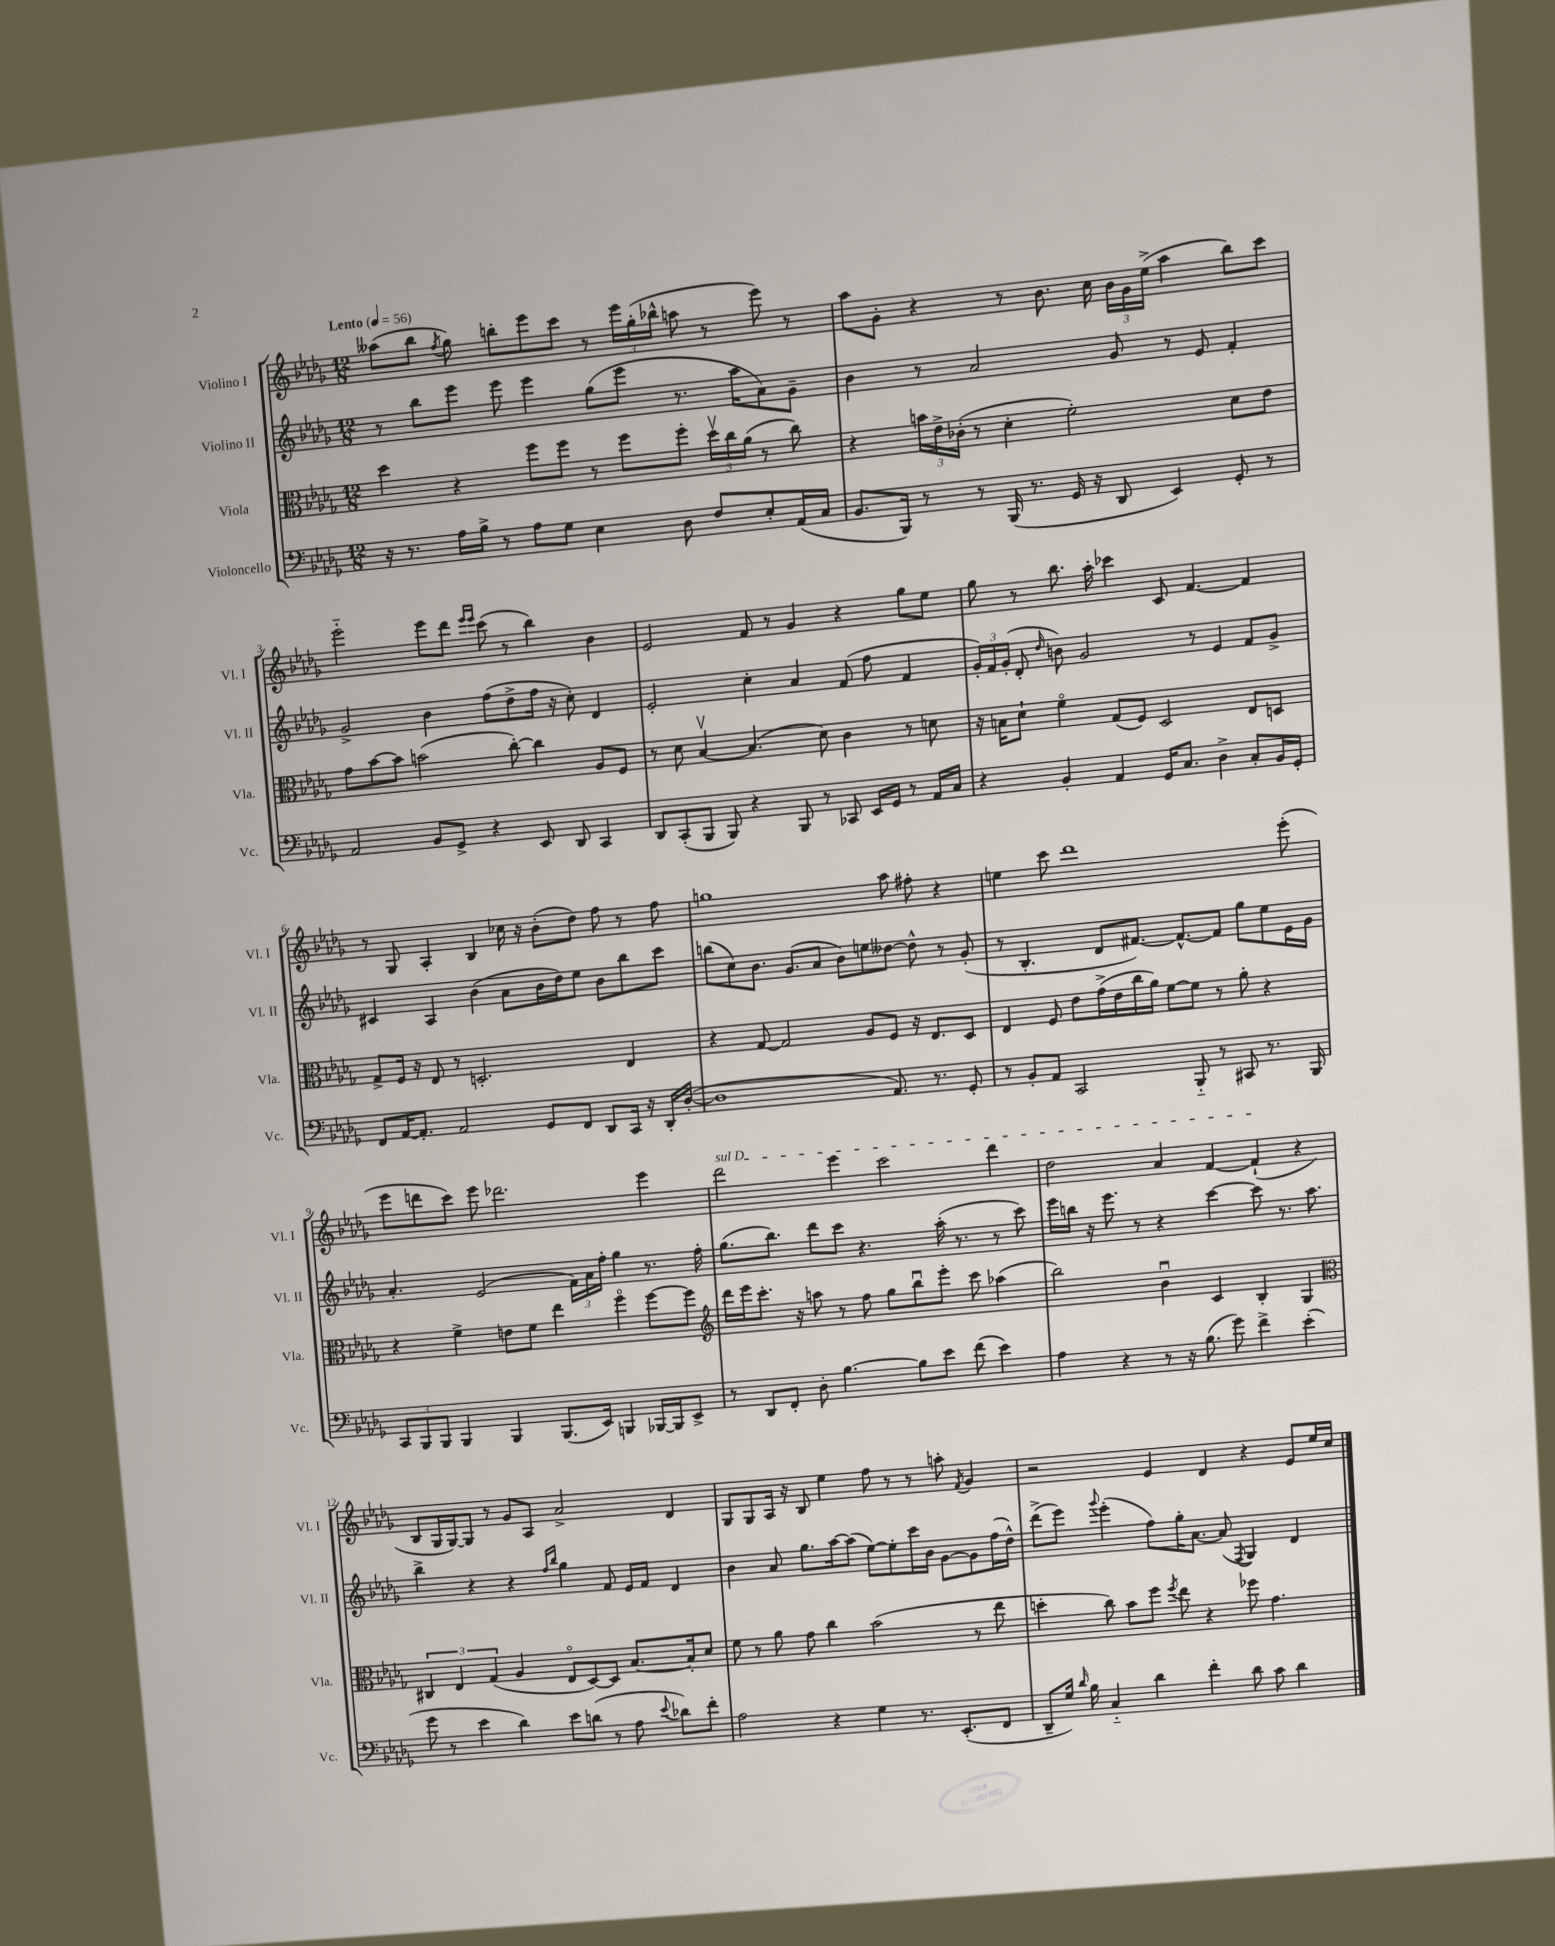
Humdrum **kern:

**kern	**kern	**kern	**kern
*staff4	*staff3	*staff2	*staff1
*clefF4	*clefC3	*clefG2	*clefG2
*k[b-e-a-d-g-]	*k[b-e-a-d-g-]	*k[b-e-a-d-g-]	*k[b-e-a-d-g-]
*M12/8	*M12/8	*M12/8	*M12/8
*MM56	*MM56	*MM56	*MM56
16r	4dd-	8r	(8aa--
8.r	.	.	.
.	.	8bb-	8bb-
.	.	.	8qff
16A-	4r	8eee-	8gg-)
16B-^	.	.	.
8r	.	8eee-	8bb'
8A-	8ff	4eee-	8eee-
8G-	8ff	.	8ccc
4E-	8r	(8gg-	8r
.	8ff	8eee-	24eee-
.	.	.	(24gg-'
.	.	.	24bb-^^
8D-	8ff'	8.r	8aa
8F	24dd-v	.	8r
.	24cc	.	.
.	.	16aa-	.
.	(24a-	.	.
8E-'	8r	8a-)	8eee-)
(16AA-	8cc)	8g-~	8r
16C	.	.	.
=	=	=	=
8.BB-	4r	4b-	8aa-
.	.	.	8g-'
16BBB-)	.	.	.
8r	24b	8r	4r
.	24e-^	.	.
.	(24c-'	.	.
8r	8r	2a-	.
(16BBB-	4d-'	.	8r
8.r	.	.	.
.	.	.	8.b-
16GG-	2f')	.	.
16r	.	.	16cc
8DD-	.	8g-	24b-
.	.	.	24g-
.	.	.	(24ee-^
4EE-)	.	8r	4aa-
.	.	8e-	.
8GG-'	8d-	4f'	8bb-)
8r	8e-	.	8ccc
=	=	=	=
2AA-	8g-	2g-^	2eee-'~
.	[8b-	.	.
.	8b-]	.	.
.	(2b	.	.
8BB-	.	4b-	8eee-
8GG-^	.	.	8ddd-
.	.	.	16qqeee-
.	.	.	16qqeee-
4r	.	(8ff	(8ccc
.	[8cc')	8dd-^	8r
8EE-	4cc]	16ff	4bb-)
.	.	16r	.
8DD-	.	8cc')	.
4CC	8A-	4d-	4b-
.	8F	.	.
=	=	=	=
8DD-	8r	2e-'	2e-
(8CC'	8d-	.	.
8BBB-	[4B-v	.	.
8BBB-)	.	.	.
4r	(4.B-]	4cc'	8f
.	.	.	8r
8BBB-	.	4a-	4g-
8r	8d-)	.	.
8CC-	4c	(8f	4r
16EE-	.	8ff	.
16GG-	.	.	.
8r	8r	4f	8gg-
16AA-	8d	.	8ee-
16C	.	.	.
=	=	=	=
4r	16r	24g-')	8gg-
.	.	24f	.
.	16B	.	.
.	.	(24g-'	.
.	8d-`	8d-'	8r
.	.	16qqdd-	.
4BB-'	4fo	8b)	8.bb-
.	.	2g-	.
.	.	.	16aa-'
4AA-	(8G-	.	4ccc-
.	8F)	.	.
16GG-	2D-	.	8c
8.C	.	.	.
.	.	8r	[4.f
4D-^	.	4e-	.
8C'	8E-	8f	4f]
16BB-	8D	8g-^	.
16GG-'	.	.	.
=	=	=	=
8FF	8G-^	4c#	8r
[16AA-	16F	.	8G-
8.AA-']	16r	.	.
.	8E-	4A-	4A-'
2AA-	8r	.	.
.	2.D'	(4b-	4B-
.	.	8a-	16cc-
.	.	.	16r
8GG-	.	16b-	(8b-'
.	.	16dd-)	.
8FF	.	8ee-	8dd-)
8DD-	.	8b-	8ff
16CC	4E-	8bb-	8r
16r	.	.	.
16DD-'	.	8ccc	8ff
([16D-'	.	.	.
=	=	=	=
1D-]	4r	(8bb	1gg
.	.	8cc)	.
.	[8G-	8.b-	.
.	2G-]	.	.
.	.	(8.g-	.
.	.	8a-	.
.	.	8b-)	.
.	8A-	8ee	.
8.AA-)	8F	[8dd--	8aa-
.	16r	8dd--^^]	8ff#'
8.r	8.E-	.	.
.	.	8r	4r
8GG-'	8D-	(8g-'	.
=	=	=	=
8r	4E-	8r	4ee
8BB-'	.	4.B-'	.
8AA-	8F	.	8ccc
2CC	8e-	.	1ddd-
.	(16g-^	8d-	.
.	16e-	.	.
.	16cc	[8.f#)	.
.	16a-)	.	.
.	[8f	.	.
.	.	8.f#^^_	.
8BBB-'~	8f]	.	.
8r	8r	8f#]	.
8CC#	8a-'	8gg-	.
8.r	4r	8ee-	.
.	.	16e-	(8eee-'
16BBB-	.	16g-	.
=	=	=	=
12CC	4r	4.a-'	8eee-
12BBB-	.	.	.
.	.	.	8ddd
12BBB-	.	.	.
4BBB-	4f^	.	8ccc)
.	.	(2e-	8eee-
4BBB-	8e	.	2.ddd-
.	8f	.	.
(8.BBB-	4ee-	.	.
.	.	24f)	.
.	.	24a-	.
16EE-)	.	.	.
.	.	24ff'	.
4BBB	4ffo	4gg-	.
[16BBB-	[8ff	8.r	4eee-
16BBB-]	.	.	.
8EE-^	8ff]	.	.
.	.	16ff'	.
=	=	=	=
*	*clefG2	*	*
8r	16ddd-	(8.gg-	2ddd-
.	16eee-	.	.
8DD-	8.ccc'	.	.
.	.	8.bb-)	.
8FF'	.	.	.
.	16r	.	.
8D-'	8aa	8ddd-	.
[4.B-	8r	8ccc	4eee-
.	8ff	4.r	.
.	8gg-	.	2ccc
8B-]	8bb-u	.	.
8e-	8eee-'	(16aa-'	.
.	.	8.r	.
(8f	8ccc	.	.
4e-)	(4aa-	8r	4ddd-
.	.	8ccc)	.
=	=	=	=
4A-	2bb-)	16eee-	2dd-
.	.	16bb	.
.	.	16r	.
.	.	8.eee-	.
4r	.	.	.
.	.	8r	.
8r	4b-u	4r	4a-
16r	.	.	.
(8.B-	.	.	.
.	4c	[4ccc	[4f
8g-)	.	.	.
4f^	4B-'	8ccc]	(4f`]
.	.	8.r	.
(4e-'	4G-	.	4r
.	.	8.aa-	.
=	=	=	=
*	*clefC3	*	*
8g-	6C#	4bb-^	8B-
8r	.	.	16G-
.	6E-	.	.
.	.	.	[16G-)
4e-	.	4r	8G-]
.	(6G-	.	.
.	.	.	8r
4d-)	4A-	4r	8g-
.	.	.	8A-
.	.	16qqff	.
.	.	16qqbb-	.
8e-	8E-o	4gg-	2a-^
(8d	[8D-)	.	.
8r	8D-]	8f	.
8A-	[8.B-	16e-	.
.	.	16f	.
8qqe-	.	.	.
8d-)	.	4d-	4d-
.	16B-']	.	.
8f'	8d-	.	.
=	=	=	=
2A-	8f	4b-	8G-
.	8r	.	8G-
.	8a-	8a-	16A-
.	.	.	16r
.	8g-	8.gg-	8B-
4r	4cc	.	4ee-
.	.	[16aa-	.
.	.	(8aa-]	.
4G-	(2b-	[8ee-)	8ff
.	.	8ee-']	8r
8.r	.	16ccc	8r
.	.	16b-	.
.	.	[8g-	8aa'
(8.EE-'	.	.	.
.	.	.	8qf
.	8r	8g-]	4g-
8FF	8ee-	(16ff	.
.	.	16dd-^^)	.
=	=	=	=
8DD-~	4dd'	(8ddd-^	2r
16G-)	.	8eee-)	.
16qqd-	.	.	.
16B-	.	.	.
.	.	8qqggg-	.
4C'~	8cc)	(4eee-'	.
.	8b-	.	.
4d-	8ff	8ff)	4e-
.	8qff	.	.
.	8ee-	16gg-'	.
.	.	[8.a-	.
4f'	4r	.	4d-
.	.	(8a-]	.
.	.	8qF	.
8d-	8ff-	4G-)	4r
8c	4.g-	.	.
4d-	.	4d-	8e-
.	.	.	16ee-
.	.	.	16cc
==	==	==	==
*-	*-	*-	*-
